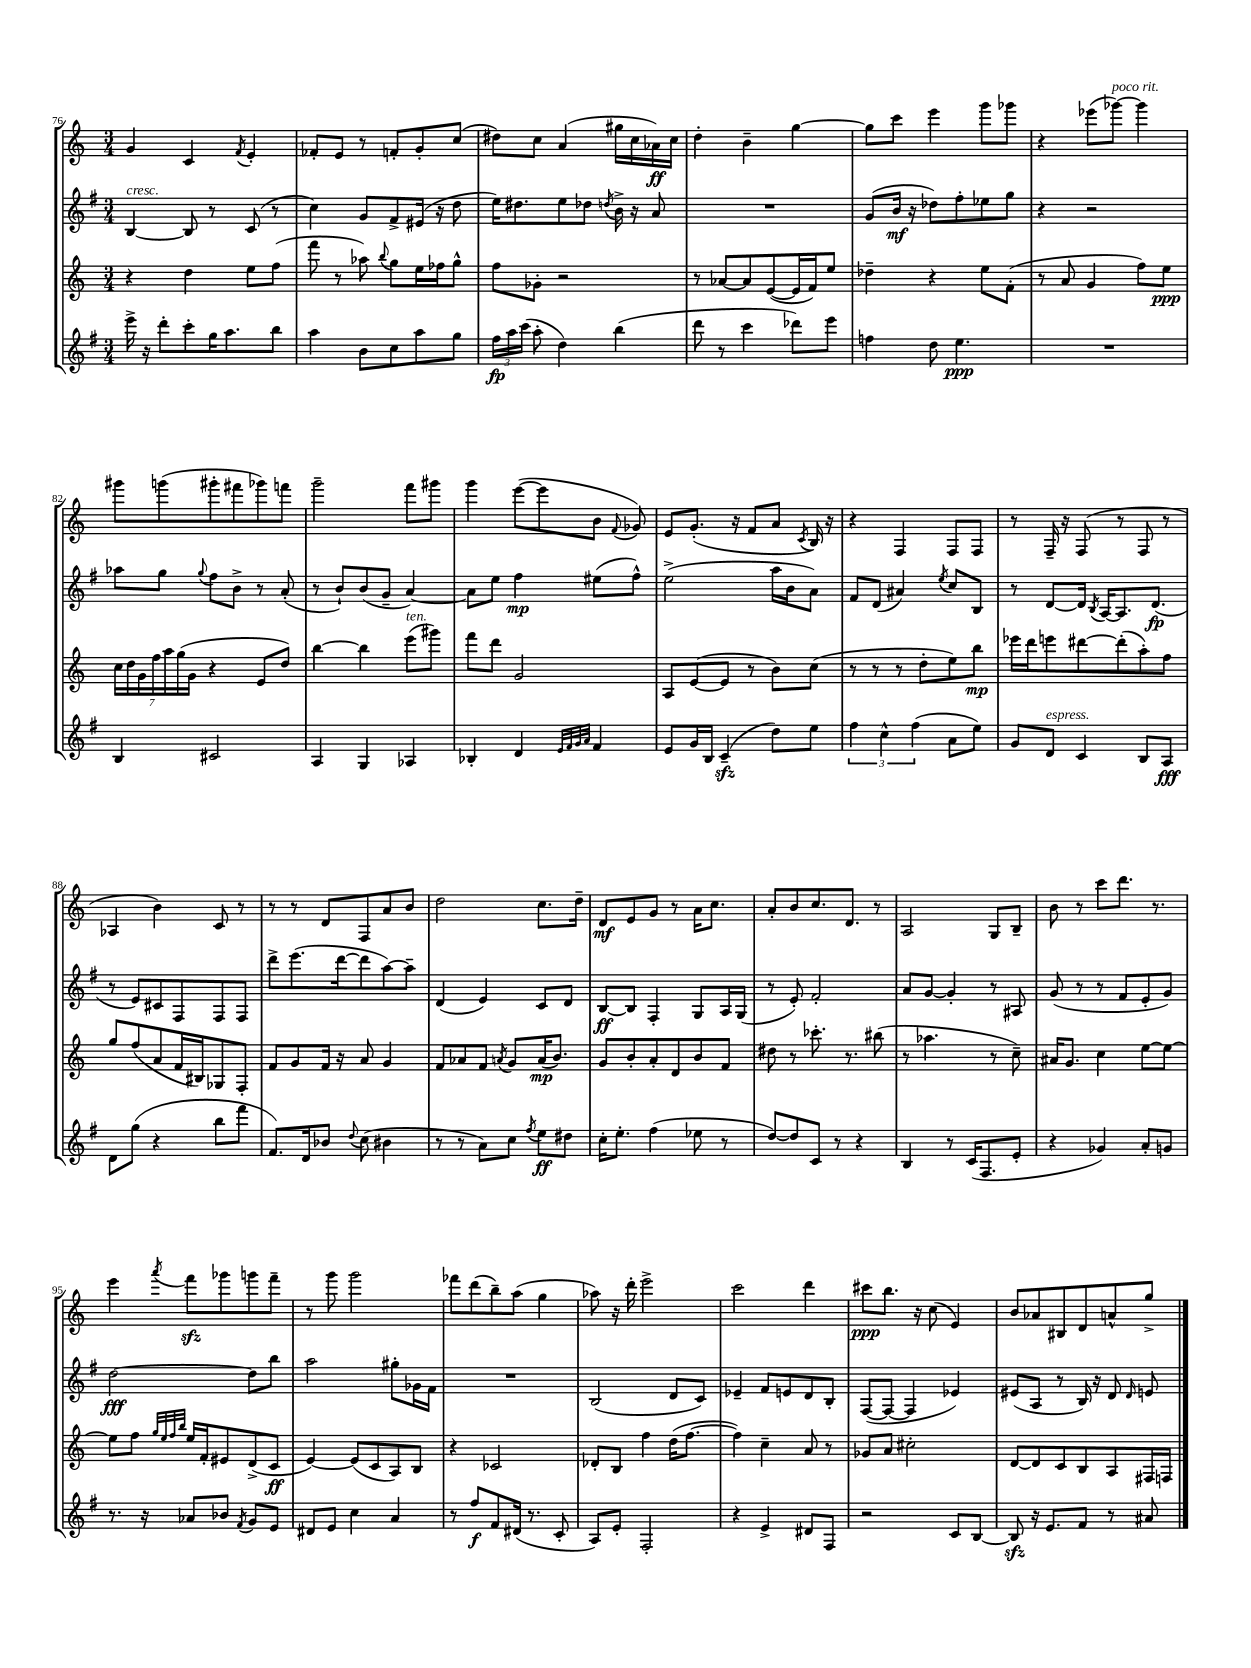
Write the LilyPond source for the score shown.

<<
\new StaffGroup <<
\new Staff = "s0" {
    \clef treble \key c \major \numericTimeSignature \time 3/4
    \autoBeamOff g'4 c'4 \acciaccatura { f'8 } e'4-. |
    fes'8[-. e'8] r8 f'8[-. g'8-. c''8]( |
    dis''8[) c''8] a'4( gis''16[ c''16 aes'16\ff) c''16] |
    d''4-. b'4-- g''4~ |
    g''8[ c'''8] e'''4 g'''8[ ges'''8] |
    r4 ees'''8[( ges'''8]~^\markup { \italic "poco rit." }) ges'''4 |
    gis'''8[ g'''8( gis'''8-. fis'''8 ges'''8) f'''8] |
    g'''2-- f'''8[ gis'''8] |
    g'''4 e'''8[~( e'''8 b'8] \appoggiatura { f'8 } ges'8) |
    e'8[ g'8.]-.( r16 f'8[ a'8] \acciaccatura { c'8 } b16) r16 |
    r4 f4 f8[ f8] |
    r8 f16-- r16 f8( r8 f8 r8 |
    aes4 b'4) c'8 r8 |
    r8 r8 d'8[ f8 a'8 b'8] |
    d''2 c''8.[ d''16]-- |
    d'8[\mf e'8 g'8] r8 a'16[ c''8.] |
    a'8[-. b'8 c''8. d'8.] r8 |
    a2 g8[ b8]-- |
    b'8 r8 c'''8[ d'''8.] r8. |
    e'''4 \acciaccatura { a'''8 } f'''8[\sfz ges'''8 g'''8 f'''8]-- |
    r8 g'''8 g'''2 |
    fes'''8[ d'''8( b''8--) a''8]( g''4 |
    aes''8) r16 d'''16-. e'''2-> |
    c'''2 d'''4 |
    cis'''8[\ppp b''8.] r16 c''8( e'4) |
    b'8[ aes'8 bis8 d'8 a'8-^ g''8]-> \bar "|." |
}
\new Staff = "s1" {
    \clef treble \key g \major \numericTimeSignature \time 3/4
    \autoBeamOff b4~^\markup { \italic "cresc." } b8 r8 c'8( r8 |
    c''4) g'8[ fis'8-> eis'16]( r16 d''8 |
    e''16[) dis''8. e''8 des''8] \acciaccatura { d''8 } b'16-> r16 a'8 |
    R2. |
    g'8[( b'16]\mf r16 des''8[) fis''8-. ees''8 g''8] |
    r4 r2 |
    aes''8[ g''8] \appoggiatura { g''8 } fis''8[ b'8]-> r8 a'8-.( |
    r8 b'8[-!) b'8( g'8]-- a'4~) |
    a'8[ e''8] fis''4\mp eis''8[( fis''8]-^) |
    e''2->( a''16[ b'16 a'8]) |
    fis'8[ d'8]( ais'4) \acciaccatura { e''8 } c''8[ b8] |
    r8 d'8[~ d'16] \acciaccatura { b8 } a16[~ a8. d'8.]\fp( |
    r8 e'8[) cis'8 fis8 fis8 fis8] |
    d'''8[-> e'''8.( d'''16~ d'''8 a''8~) a''8]-- |
    d'4( e'4) c'8[ d'8] |
    b8[~\ff b8] fis4-. g8[ a16 g16]( |
    r8 e'8-.) fis'2-. |
    a'8[ g'8]~ g'4-. r8 ais8 |
    g'8( r8 r8 fis'8[ e'8-. g'8]) |
    d''2~\fff d''8[ b''8] |
    a''2 gis''8[-. ges'16 fis'16] |
    R2. |
    b2( d'8[ c'8]) |
    ees'4-- fis'8[ e'8 d'8 b8]-. |
    fis8[~( fis8]~ fis4 ees'4) |
    eis'8[( a8] r8 b16) r16 d'8 \grace { d'16 } e'8 \bar "|." |
}
\new Staff = "s2" {
    \clef treble \key c \major \numericTimeSignature \time 3/4
    \autoBeamOff r4 d''4 e''8[ f''8]( |
    f'''8 r8 aes''8) \appoggiatura { b''8 } g''8[ e''16 fes''16 g''8]-^ |
    f''8[ ges'8]-. r2 |
    r8 aes'8[~ aes'8 e'8~( e'16 f'16) e''8] |
    des''4-- r4 e''8[ f'8]-.( |
    r8 a'8 g'4 f''8[) e''8]\ppp |
    \tuplet 7/4 { c''16[ d''16 g'16 f''16 a''16 g''16( g'16] } r4 e'8[ d''8]) |
    b''4~ b''4 e'''8[^\markup { \italic "ten." }( gis'''8]) |
    f'''8[ d'''8] g'2 |
    a8[ e'8~( e'8] r8 b'8[) c''8]( |
    r8 r8 r8 d''8[-. e''8) b''8]\mp |
    ees'''16[ d'''16 e'''8 dis'''8~ dis'''8-.( a''8-.) f''8] |
    g''8[ f''8( a'8 f'16 bis16) ges8 f8]-. |
    f'8[ g'8 f'16] r16 a'8 g'4 |
    f'8[ aes'8 f'8] \acciaccatura { a'8 } g'8[ a'16\mp( b'8.]) |
    g'8[ b'8-. a'8-. d'8 b'8 f'8] |
    dis''8 r8 ces'''8.-. r8. bis''8( |
    r8 aes''4. r8 c''8--) |
    ais'16[ g'8.] c''4 e''8[~ e''8]~ |
    e''8[ f''8] \grace { g''32[ e''32 f''32 b''32] } e''16[ f'16-. eis'8 d'8->( c'8]\ff |
    e'4~) e'8[( c'8 a8) b8] |
    r4 ces'2 |
    des'8[-. b8] f''4 d''16[( f''8.]~ |
    f''4) c''4-- a'8 r8 |
    ges'8[ a'8] cis''2-. |
    d'8[~ d'8 c'8 b8 a8 fis16 f16] \bar "|." |
}
\new Staff = "s3" {
    \clef treble \key g \major \numericTimeSignature \time 3/4
    \autoBeamOff e'''16-> r16 d'''8[-. c'''8-. g''16 a''8. b''8] |
    a''4 b'8[ c''8 a''8 g''8] |
    \tuplet 3/2 { fis''16[\fp a''16 c'''16]( } a''8-. d''4) b''4( |
    d'''8 r8 c'''4 des'''8[) e'''8] |
    f''4 d''8 e''4.\ppp |
    R2. |
    b4 cis'2 |
    a4 g4 aes4 |
    bes4-. d'4 \grace { e'32[ fis'32 g'32 a'32] } fis'4 |
    e'8[ g'16 b16] c'4--\sfz( d''8[) e''8] |
    \tuplet 3/2 { fis''4 c''4-^ fis''4( } a'8[ e''8]) |
    g'8[ d'8]^\markup { \italic "espress." } c'4 b8[ a8]\fff |
    d'8[ g''8]( r4 b''8[ fis'''8] |
    fis'8.[) d'16 bes'8] \appoggiatura { d''8 } c''8( bis'4 |
    r8 r8 a'8[) c''8] \acciaccatura { fis''8 } e''8[\ff dis''8] |
    c''16[-. e''8.]-. fis''4( ees''8 r8 |
    d''8[~) d''8 c'8] r8 r4 |
    b4 r8 c'16[( fis8. e'8]-. |
    r4 ges'4) a'8[-. g'8] |
    r8. r16 aes'8[ bes'8] \acciaccatura { fis'8 } g'8[ e'8] |
    dis'8[ e'8] c''4 a'4 |
    r8 fis''8[\f fis'8 dis'16]( r8. c'8-. |
    a8[) e'8]-. fis2-. |
    r4 e'4-> dis'8[ fis8] |
    r2 c'8[ b8]~ |
    b8\sfz r16 e'8.[ fis'8] r8 ais'8 \bar "|." |
}
>>
>>
\layout { \context { \Score currentBarNumber = #76 } }
